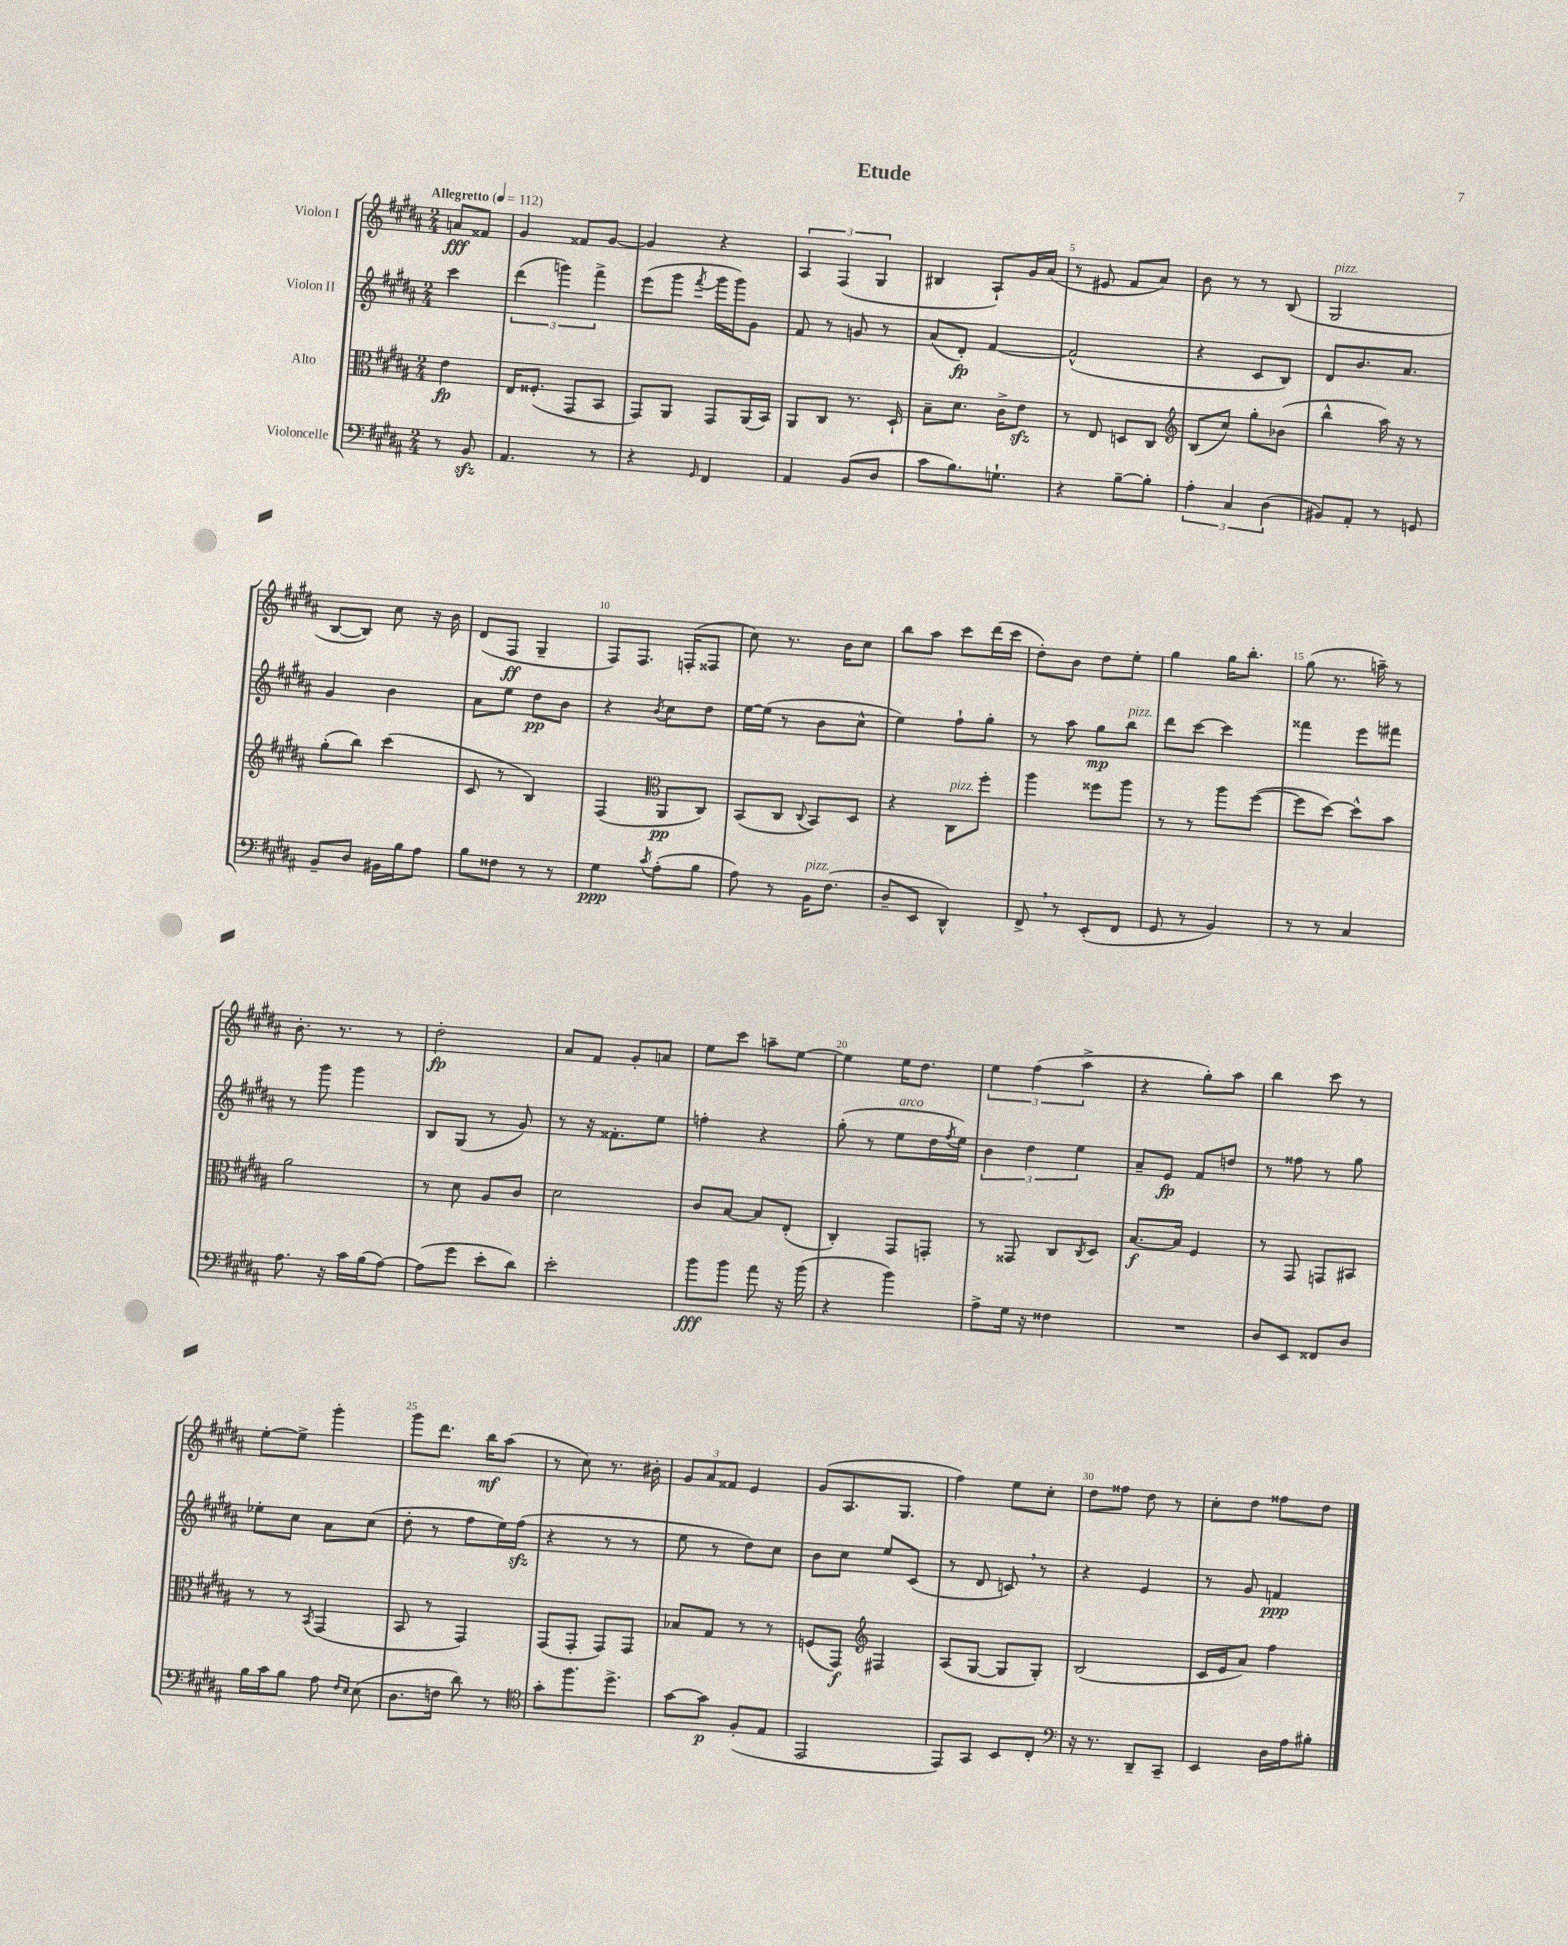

**kern	**kern	**kern	**kern
*staff4	*staff3	*staff2	*staff1
*clefF4	*clefC3	*clefG2	*clefG2
*k[f#c#g#d#a#]	*k[f#c#g#d#a#]	*k[f#c#g#d#a#]	*k[f#c#g#d#a#]
*M2/4	*M2/4	*M2/4	*M2/4
*MM112	*MM112	*MM112	*MM112
8r	4e\	4ccc#\	8a/L
8BB/	.	.	8f##/J
=	=	=	=
4.AA#/	16E/LK	(6ddd#\	4g#/
.	(8.F##'/J	.	.
.	.	6ggg\)	.
.	8GG#/L	.	8f##/L
.	.	6fff#^\	.
8r	8BB/J	.	[8g#/J
=	=	=	=
4r	8GG#/L)	(8eee\L	4g#/]
.	8AA#/J	8ggg#\J	.
16qqGG#/	.	8qfff#/	.
4FF#/	8GG#/L	16ggg#\LL	4r
.	.	16ggg#\J)	.
.	(16AA#/L	8g#\J	.
.	16BB/JJ)	.	.
=	=	=	=
4AA#/	8AA#/L	8f#/	6A#/
.	8C#/J	8r	.
.	.	.	(6F#/
(8BB/L	8.r	8g/	.
.	.	.	6G#/
8D#/J	.	8r	.
.	16D#`/	.	.
=	=	=	=
8c#\L	8B~\L	(8a#/L	4B#/
8.B\)	8.d#\J	8d#'/J)	.
.	.	[4f#/	8A#`/L)
8.G`\J	16c#^\LK	.	.
.	8e\J	.	16g#/L
.	.	.	(16a#/JJ
=	=	=	=
4r	8r	(2f#^^/]	8r
.	8E/	.	8e#/
[8B~\L	8D/L	.	8f#/L
8B'\]J	8C#/J	.	8a#/J)
=	=	=	=
*	*clefG2	*	*
6A#'\	(8B/L	4r	8b\
.	8cc#/J)	.	8r
6C#/	.	.	.
.	8gg#'\L	8c#/L	8r
(6D#\	.	.	.
.	(8b-\J	8B/J)	(8B/
=	=	=	=
8BB#/L)	4bb^^\	8d#/L	2G#/
8AA#'/J	.	8.b/	.
8r	16aa#\)	.	.
.	16r	8.a#/J	.
8GG/	8r	.	.
=	=	=	=
8BB~/L	(8gg#'\L	4g#/	[8B/L
8D#/J	8bb\J)	.	8B/]J)
16BB#\LL	(4ccc#\	4b\	8cc#\
16B\J	.	.	.
8A#\J	.	.	16r
.	.	.	16b\
=	=	=	=
8B\L	8c#/	8a#\L	(8d#/L
8F##\J	8r	8ee\J	8F#/J
8r	4B/)	8dd#\L	4G#~/
8r	.	8b\J	.
=	=	=	=
4G#\	(4F#/	4r	8F#/L)
.	.	.	8.F#/J
*	*clefC3	*	*
8qc#/	.	8qb/	.
(8A#'\L	8AA#/L	8cc#\L	.
.	.	.	(16F'/LK
8B\J	8C#/J)	8dd#\J	8F##/J
=	=	=	=
8A#\)	(8BB/L	[16ee\LL	8cc#\)
.	.	(16ee\]JJ	.
8r	8C#/J	8r	8.r
.	8qqC#/	.	.
16BB\LK	8BB/L)	8b\L	.
(8.F#\J	.	.	16b\LK
.	8D#/J	8cc#^^\J	8cc#\J
=	=	=	=
8D#~/L	4r	4ee\)	8bb\L
8EE/J	.	.	8aa#\J
4DD#^^/)	8C#\L	8ff#`\L	8ccc#\L
.	8ff#'\J	8gg#'\J	(16ddd#\L
.	.	.	16ccc#\JJ
=	=	=	=
8FF#^/	4aa#\	8r	8dd#'\L)
8r	.	8aa#\	8b\J
(8EE'/L	8ff##\L	8gg#\L	8dd#\L
8FF#/J	8aa#\J	8bb\J	8ee'\J
=	=	=	=
8GG#/	8r	8ddd#\L	4gg#\
8r	8r	[8ccc#\J	.
4BB/)	8aa#\L	4ccc#\]	16gg#\LK
.	.	.	8.bb'\J
.	([8ff#\J	.	.
=	=	=	=
8r	8ff#\]L	4fff##\	(8gg#\
8r	[8dd#\J)	.	8.r
4C#/	8dd#^^\]L	8eee\L	.
.	.	.	16aa~\)
.	8b\J	8fff#\J	8r
=	=	=	=
8.A#\	2a#\	8r	8.b'\
.	.	8ggg#\	.
16r	.	.	8.r
16c#\LL	.	4ggg#\	.
(16B\J	.	.	.
[8A#\J)	.	.	8r
=	=	=	=
(8A#\]L	8r	8B/L	2dd#'\
8g#\J	8d#\	(8G#/J	.
8e'\L	8A#/L	8r	.
8d#\J)	8c#/J	8g#/)	.
=	=	=	=
2e'\	2d#\	8r	8a#/L
.	.	16r	8f#/J
.	.	8.f##'\L	.
.	.	.	8g#'/L
.	.	8ee\J	8a/J
=	=	=	=
8b\L	8c#/L	4ff'\	8ee\L
8b\J	[8B/J	.	8ccc#\J
8a#\	8B/]L	4r	8aa~\L
16r	(8E'/J	.	[8ee\J
(16b\	.	.	.
=	=	=	=
4r	4C#'/)	(8gg#'\	4ee\]
.	.	8r	.
4b\)	8GG#/L	8ee\L	16ee\LK
.	.	.	8.dd#\J
.	8GG'/J	16dd#\L	.
.	.	8qff#/	.
.	.	16ee\JJ)	.
=	=	=	=
8A#^\L	8r	6b\	6ee\
16G#\Jk	8GG##/	.	.
.	.	6dd#\	(6ff#\
16r	.	.	.
4F##\	8C#/L	.	.
.	.	6ee\	6aa#^\
.	8qC#/	.	.
.	8D#/J	.	.
=	=	=	=
2r	[8.B/L	8a#~/L	4r
.	.	8e/J	.
.	16B/]Jk	.	.
.	4F#/	8f#/L	8gg#'\L)
.	.	8dd/J	8aa#\J
=	=	=	=
8D#/L	8r	8r	4bb\
8EE/J	8GG#/	8ff##\	.
8FF##/L	8GG/L	8r	8ccc#\
8D#/J	8BB#/J	8gg#\	8r
=	=	=	=
16B\LL	8r	8ee-'\L	[8ee'\L
16c#\J	.	.	.
8B\J	8r	8cc#\J	8ee^\]J
.	8qBB/	.	.
8A#\	(4GG#/	8a#\L	4ggg#'\
16qqF#/LL	.	.	.
16qqE/JJ	.	.	.
(8E\	.	(8cc#\J	.
=	=	=	=
8.D#\L	8BB/	8dd#'\	8ggg#\L
.	8r	8r	8.ddd#\J
16F\Jk	.	.	.
8d#\)	4GG#/)	8ff#\L	.
.	.	.	16bb\LK
8r	.	16ee\L)	(8aa#\J
.	.	(16ff#\JJ	.
=	=	=	=
*clefC4	*	*	*
8g#'\L	(8GG#/L	4r	8r
8.ff#\	8GG#'/J	.	8cc#\)
.	8GG#/L)	8r	8.r
8.dd#^\J	.	.	.
.	8GG#/J	8r	.
.	.	.	16b#'\
=	=	=	=
[8g#\L	8B-/L	8ee\	12g#/L
.	.	.	12a#/
8g#\]J	8G#/J	8r	.
.	.	.	12f##/J
(8F#'/L	8r	8dd#\L)	4e/
8E/J	8r	8cc#\J	.
=	=	=	=
2EE/	(8F/L	8b\L	(8g#/L
.	8GG#/J)	8cc#\J	8.A#/
*	*clefG2	*	*
.	4F#/	8ee/L	.
.	.	.	8.G#/J
.	.	(8c#/J	.
=	=	=	=
8EE/L)	(8A#/L	8r	4ff#\)
8GG#/J	[8G#/J	8d#/	.
8BB/L	8G#/]L	8c/)	8ee\L
8C#'/J	8G#'/J)	8r	8cc#'\J
=	=	=	=
*clefF4	*	*	*
16r	(2B/	4r	8dd#\L
8.r	.	.	.
.	.	.	8ff##\J
8DD#~/L	.	4e/	8dd#\
8CC#~/J	.	.	8r
=	=	=	=
4EE/	16c#/LL	8r	8cc#'\L
.	16e/J	.	.
.	8a#/J)	8g#/	8dd#\J
16D#\LL	4ff#\	4f/	8ff##\L
16A#\J	.	.	.
8B#'\J	.	.	8dd#\J
==	==	==	==
*-	*-	*-	*-
